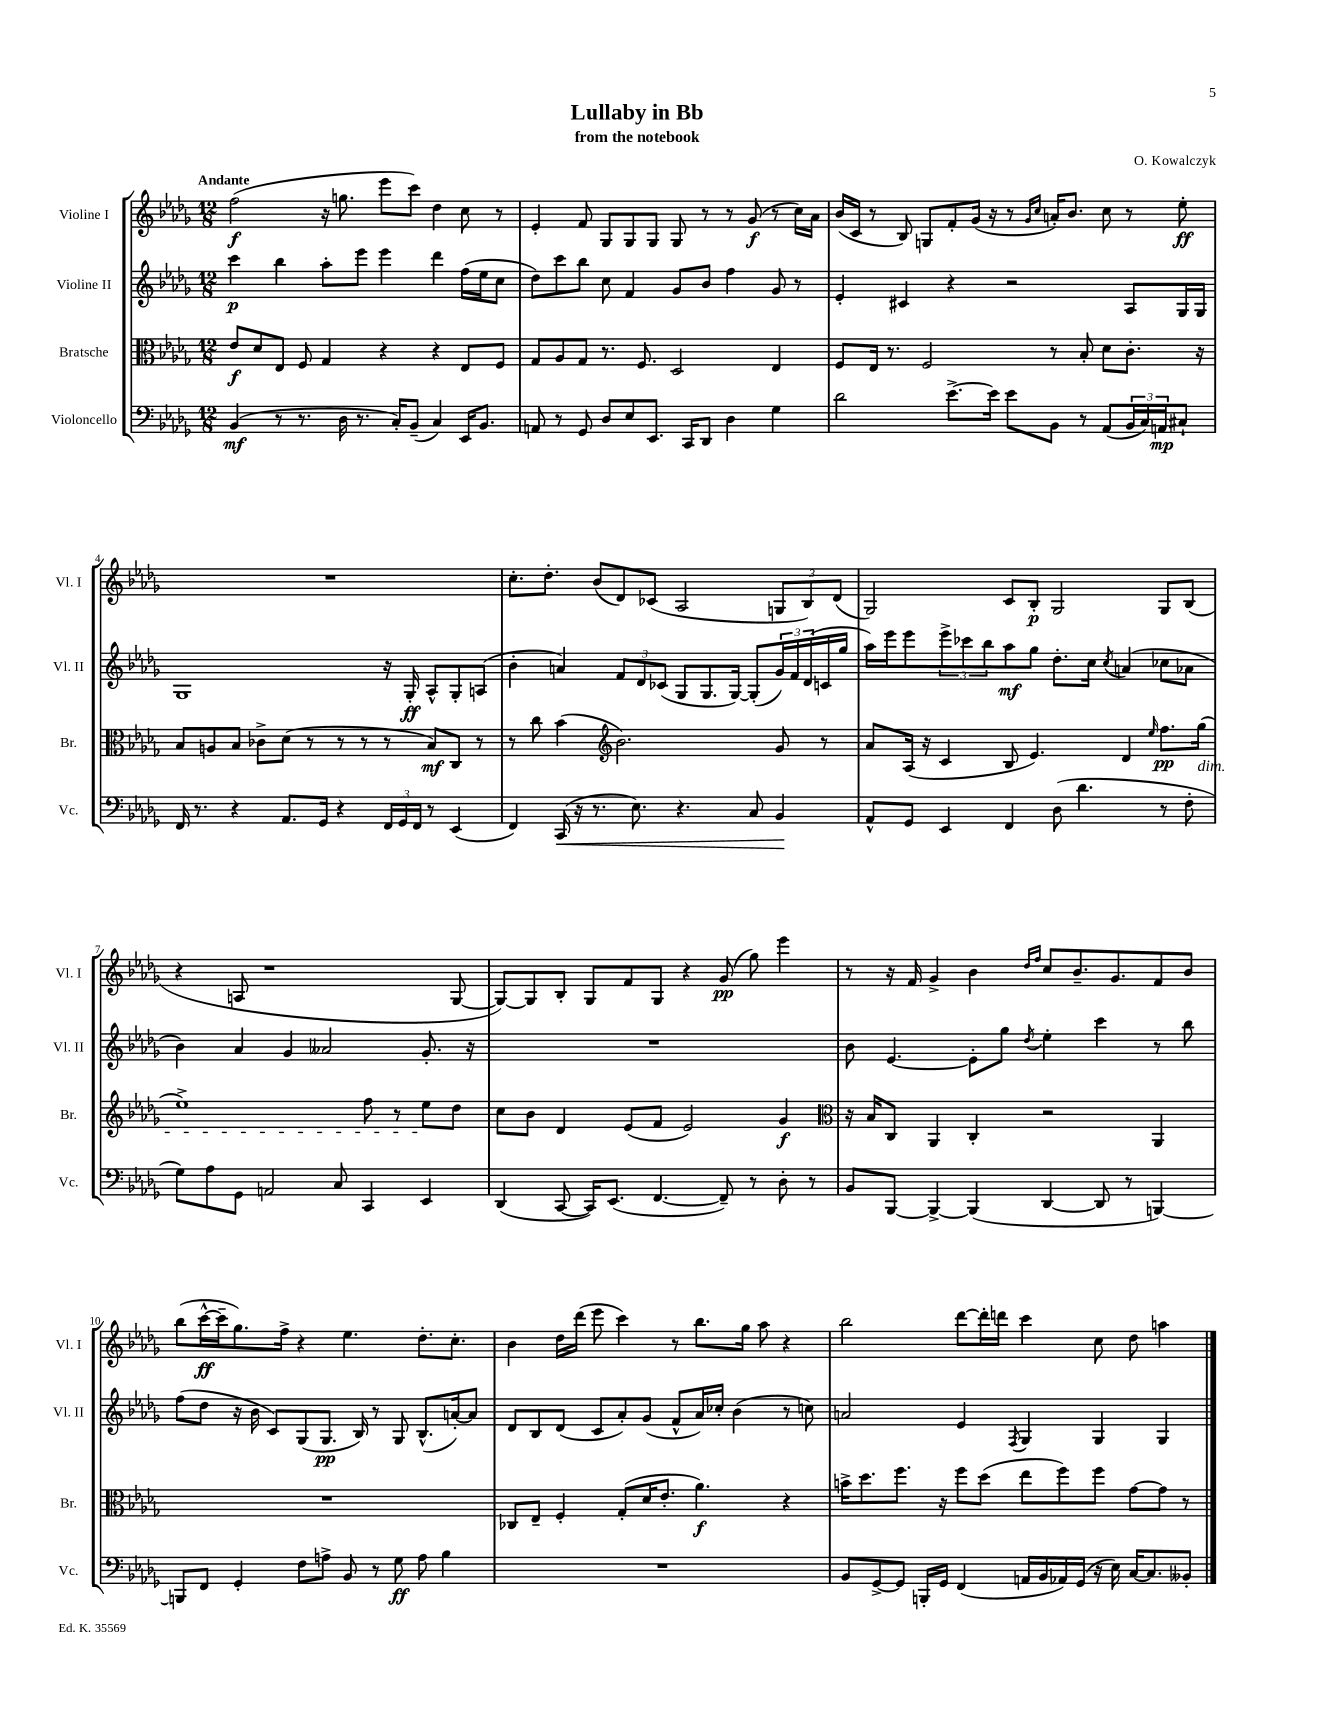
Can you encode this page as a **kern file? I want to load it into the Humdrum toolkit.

**kern	**kern	**kern	**kern
*staff4	*staff3	*staff2	*staff1
*clefF4	*clefC3	*clefG2	*clefG2
*k[b-e-a-d-g-]	*k[b-e-a-d-g-]	*k[b-e-a-d-g-]	*k[b-e-a-d-g-]
*M12/8	*M12/8	*M12/8	*M12/8
(4BB-	8e-	4ccc	(2ff
.	8d-	.	.
8r	8E-	4bb-	.
8.r	8F	.	.
.	4G-	8aa-'	16r
16D-	.	.	8.gg
8.r	.	8eee-	.
.	4r	4eee-	8eee-
16C')	.	.	.
(8BB-~	.	.	8ccc)
4C)	4r	4ddd-	4dd-
16EE-	8E-	(16ff	8cc
8.BB-	.	16ee-	.
.	8F	8cc	8r
=	=	=	=
8AA	8G-	8dd-)	4e-'
8r	8A-	8ccc	.
8GG-	8G-	8bb-	8f
8D-	8.r	8cc	8G-
8E-	.	4f	8G-
.	8.F	.	.
8.EE-	.	.	8G-
.	2D-	8g-	8G-
16CC	.	.	.
8DD-	.	8b-	8r
4D-	.	4ff	8r
.	.	.	(8g-
4G-	4E-	8g-	8r
.	.	8r	16cc)
.	.	.	16a-
=	=	=	=
2d-	8F	4e-'	(16b-
.	.	.	16c
.	16E-	.	8r
.	8.r	.	.
.	.	4c#	8B-)
.	2F	.	8G
[8.e-^	.	4r	8f'
.	.	.	(16g-
16e-]	.	.	16r
8e-	.	2r	8r
.	.	.	16qqg-
.	.	.	16qqcc
8BB-	8r	.	16a')
.	.	.	8.b-
8r	8B-'	.	.
(8AA-	8d-	.	8cc
24BB-	8.c'	8A-	8r
24C)	.	.	.
24AA	.	.	.
8C#`	.	16G-	8ee-'
.	16r	16G-	.
=	=	=	=
16FF	8B-	1G-	1.r
8.r	.	.	.
.	8A	.	.
4r	8B-	.	.
.	8c-^	.	.
8.AA-	(8d-	.	.
.	8r	.	.
16GG-	.	.	.
4r	8r	.	.
.	8r	.	.
24FF	8r	16r	.
24GG-	.	.	.
.	.	16G-'	.
24FF	.	.	.
8r	8B-)	8A-^^	.
(4EE-	8C	8G-'	.
.	8r	(8A	.
=	=	=	=
4FF)	8r	4b-'	8.cc'
.	8cc	.	.
.	.	.	8.dd-'
(16CC	(4b-	4a)	.
16r	.	.	.
8.r	.	.	(8b-
*	*clefG2	*	*
.	2.b-)	12f	8d-)
8.E-)	.	.	.
.	.	12d-	.
.	.	.	(8c-
.	.	(12c-	.
4.r	.	8G-	2A-
.	.	8.G-	.
.	.	[16G-)	.
8C	.	(8G-']	.
4BB-	8g-	24g-)	12G
.	.	24f	.
.	.	(24d-	12B-)
.	8r	16c	.
.	.	.	(12d-
.	.	16gg-	.
=	=	=	=
8AA-^^	8a-	16aa-)	2G-)
.	.	16eee-	.
8GG-	(16A-	8eee-	.
.	16r	.	.
4EE-	4c	12eee-^	.
.	.	12ccc-	.
.	.	12bb-	.
4FF	8B-	8aa-	8c
.	4.e-)	8gg-	8B-'
(8D-	.	8.dd-'	2G-
4.d-	.	.	.
.	.	16cc	.
.	.	8qcc	.
.	4d-	(4a	.
.	16qqee-	.	.
8r	8.ff	8cc-	8G-
8F'	.	8a-	(8B-
.	(16gg-	.	.
=	=	=	=
8G-)	1ee-^)	4b-)	4r
8A-	.	.	.
8GG-	.	4a-	8A
2AA	.	.	1r
.	.	4g-	.
.	.	2a--	.
8C	.	.	.
4CC	8ff	.	.
.	8r	.	.
4EE-	8ee-	8.g-'	.
.	8dd-	.	[8G-
.	.	16r	.
=	=	=	=
(4DD-	8cc	1.r	8G-_)
.	8b-	.	8G-]
[8CC	4d-	.	8B-'
16CC])	.	.	8G-
(8.EE-	.	.	.
.	(8e-	.	8f
[4.FF	8f	.	8G-
.	2e-)	.	4r
8FF~])	.	.	(8g-
8r	.	.	8gg-)
8D-'	4g-	.	4eee-
8r	.	.	.
=	=	=	=
*	*clefC3	*	*
8BB-	16r	8b-	8r
.	16B-	.	.
[8BBB-	8C	[4.e-	16r
.	.	.	16f
4BBB-^_	4AA-	.	4g-^
(4BBB-]	4C'	8e-']	4b-
.	.	8gg-	.
.	.	.	16qqdd-
.	.	8qdd-	16qqff
[4DD-	2r	4ee-'	8cc
.	.	.	8.b-~
8DD-]	.	4ccc	.
.	.	.	8.g-
8r	.	.	.
[4BBB)	4AA-	8r	8f
.	.	8bb-	8b-
=	=	=	=
8BBB]	1.r	(8ff	(8bb-
8FF	.	8dd-	[16ccc^^
.	.	.	16ccc~]
4GG-'	.	16r	8.gg-)
.	.	16b-	.
.	.	8c)	.
.	.	.	16ff^
8F	.	(8G-	4r
8A^	.	8.G-	.
8BB-	.	.	4.ee-
.	.	16B-)	.
8r	.	8r	.
8G-	.	8G-	.
8A	.	(8.B-^^	8.dd-'
4B-	.	.	.
.	.	[16a')	8.cc'
.	.	8a]	.
=	=	=	=
1.r	8C-	8d-	4b-
.	8E-~	8B-	.
.	4F'	(8d-	16dd-
.	.	.	(16ddd-
.	.	8c	8eee-
.	(8G-'	8a-')	4ccc)
.	16d-	(8g-	.
.	8.e-'	.	.
.	.	8f^^	8r
.	4.a-)	16a-)	8.bb-
.	.	16cc-'	.
.	.	(4b-	.
.	.	.	16gg-
.	.	.	8aa-
.	4r	8r	4r
.	.	8cc)	.
=	=	=	=
8BB-	16b^	2a	2bb-
.	8.dd-	.	.
[8GG-^	.	.	.
8GG-]	8.ff	.	.
16BBB'	.	.	.
16GG-	16r	.	.
(4FF	8ff	4e-	[8ddd-
.	(8dd-	.	16ddd-']
.	.	.	16ddd
.	.	8qF	.
16AA	8ee-	4G-	4ccc
16BB-	.	.	.
16AA-)	8ff)	.	.
(16GG-	.	.	.
16r	8ff	4G-	8cc
16E-)	.	.	.
[16C	[8g-	.	8dd-
8.C]	.	.	.
.	8g-]	4G-	4aa
8BB--'	8r	.	.
==	==	==	==
*-	*-	*-	*-
